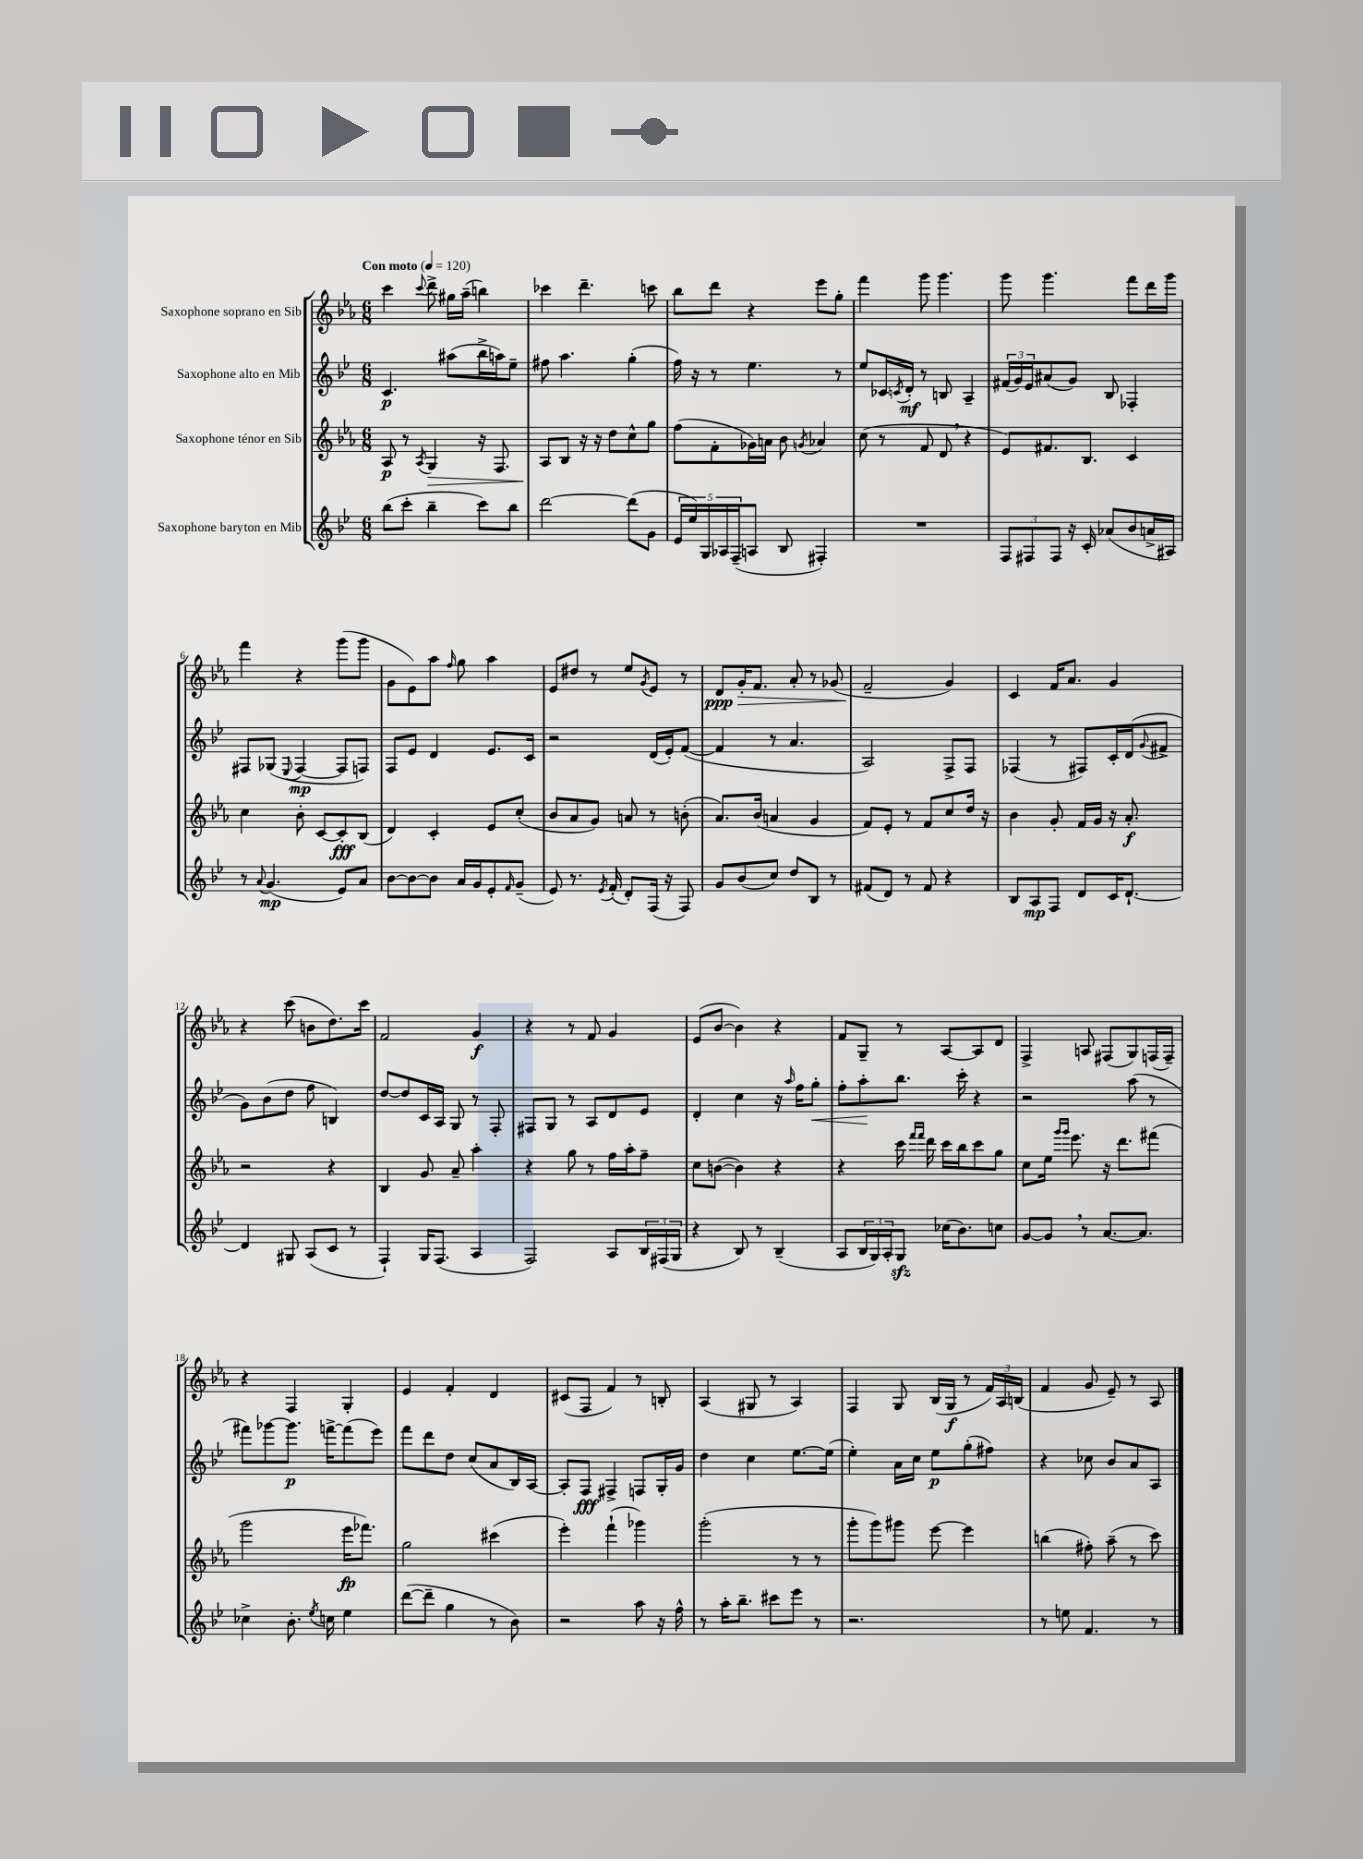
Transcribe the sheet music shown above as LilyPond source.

<<
\new StaffGroup <<
\new Staff = "s0" \with { instrumentName = "Saxophone soprano en Sib" } {
    \clef treble \key ees \major \numericTimeSignature \time 6/8 \tempo "Con moto" 4 = 120
    c'''4 \appoggiatura { c'''8 } d'''8-> gis''16 aes''16--( b''4) |
    ces'''4 d'''4.-- c'''8 |
    bes''8 d'''8 r4 ees'''8 g''8-. |
    f'''4 g'''8 g'''4. |
    g'''8 g'''4. f'''8 d'''16 g'''16 |
    f'''4 r4 g'''8( g'''8 |
    g'8 ees'8) aes''8 \grace { f''16 } g''8 aes''4 |
    ees'8 dis''8 r8 ees''8 \acciaccatura { g'8 } ees'8 r8 |
    d'8\ppp g'16-.\> f'8. aes'8-. r8 ges'8( |
    f'2--\! g'4) |
    c'4 f'16 aes'8. g'4 |
    r4 c'''8( b'8 d''8.) c'''16 |
    f'2 g'4\f |
    r4 r8 f'8 g'4 |
    ees'8( bes'8~ bes'4) r4 |
    f'8 g8-- r8 aes8~ aes8 d'8 |
    f4-> a8 fis8( g8) f16( f16--) |
    r4 f4 g4-. |
    ees'4 f'4-. d'4 |
    cis'8( f8 f'4) r8 b8-. |
    aes4( gis8 r8 aes4) |
    f4 g8 bes16( g16\f r8 \tuplet 3/2 { f'16) aes16 b16( } |
    f'4 g'8 ees'8--) r8 aes8 \bar "|." |
}
\new Staff = "s1" \with { instrumentName = "Saxophone alto en Mib" } {
    \clef treble \key bes \major \numericTimeSignature \time 6/8
    c'4.\p ais''8( bes''16-> a''16) ees''8-- |
    fis''8 a''4. g''4-.( |
    f''16) r16 r8 ees''4. r8 |
    ees''8 ces'16 \acciaccatura { c'8 } d'16-.\mf r8 b8 a4-- |
    \tuplet 3/2 { fis'16( g'16) ees'16 } ais'8( g'8) bes8 fes4-. |
    fis8 ges8( \appoggiatura { ees8 } fis4~\mp fis8 f8) |
    f8 ees'8 d'4 ees'8. c'16 |
    r2 d'16( ees'16-.) f'8~( |
    f'4 r8 a'4. |
    a2) f8-> f8 |
    fes4( r8 fis8) c'16-. d'16( \appoggiatura { g'8 } fis'8-> |
    g'8) bes'8( d''8 f''8 b4) |
    d''8~ d''8 c'16 a16 g8 r8 f8-. |
    fis8 g8 r8 a8 d'8 ees'8 |
    d'4-. c''4 r16 \grace { a''16 } f''16 g''8-.\< |
    f''8-. a''8-.\! bes''8. c'''16-. r4 |
    r2 a''8( r8 |
    fis'''8) ges'''8~ ges'''8.\p f'''16~-> f'''8( ees'''8) |
    f'''8 d'''8 d''8 c''8( a'8 bes16) a16~ |
    a8-. f8\fff fis4-> f8 g16-. g'16 |
    d''4 c''4 ees''8.~ ees''16( |
    ees''4-.) a'16 c''16 ees''8\p g''8-.( fis''8) |
    r4 ces''8 bes'8 a'8 a8 \bar "|." |
}
\new Staff = "s2" \with { instrumentName = "Saxophone ténor en Sib" } {
    \clef treble \key ees \major \numericTimeSignature \time 6/8
    aes8\p r8 \acciaccatura { aes8 } g4\> r16 f8. |
    aes8\! bes8 r16 r16 d''8 c''8-^ g''8 |
    f''8( f'8-. ges'16) a'16 bes'8 \acciaccatura { g'8 } aes'4 |
    c''8( r8 f'8 d'8 \breathe r4 |
    ees'8) fis'8. bes8. c'4 |
    c''4 bes'8-. c'8~ c'8-.\fff bes8( |
    d'4) c'4-. ees'8 c''8-.( |
    bes'8 aes'8 g'8) a'8 r8 b'8-.( |
    aes'8.) bes'16( a'4 g'4 |
    f'8) ees'8-. r8 f'8 c''8 d''16 r16 |
    bes'4 g'8-. f'16 g'16 r16 aes'8.-.\f |
    r2 r4 |
    bes4 g'8 aes'8-- aes''4-. |
    r4 g''8 r8 f''16 aes''16-. f''8-- |
    c''8 b'8~( b'4) r4 |
    r4 c'''16 \grace { f'''16 f'''16 } d'''16 c'''16 bes''16 c'''8 g''8 |
    c''8 ees''16 \grace { g'''16 g'''16 } ees'''8. r16 d'''8. fis'''8( |
    g'''2 ees'''16\fp fes'''8.) |
    g''2 cis'''4( |
    ees'''4-.) f'''4-!( ges'''4) |
    g'''2-.( r8 r8 |
    g'''8-. g'''8) gis'''8 ees'''8~ ees'''4 |
    b''4( fis''8-.) aes''8--( r8 c'''8) \bar "|." |
}
\new Staff = "s3" \with { instrumentName = "Saxophone baryton en Mib" } {
    \clef treble \key bes \major \numericTimeSignature \time 6/8
    bes''8( c'''8-. bes''4-- c'''8) bes''8 |
    d'''2~ d'''8( g'8 |
    \tuplet 5/4 { ees'16 ees''16) g16 aes16 f16--( } a8 bes8 fis4-.) |
    R2. |
    \tuplet 3/2 { f8 fis8 fis8 } r16 c'16-. aes'8( bes'8 a'16-> ais16) |
    r8 \appoggiatura { a'8 } g'4.\mp( ees'8) a'8 |
    bes'8~ bes'8~ bes'8 a'16 g'16 ees'8-. \grace { f'16 } g'8--( |
    ees'8) r8. \acciaccatura { ees'8 } f'16-.( d'8-.) f16( r16 f8) |
    g'8 bes'8( c''8) d''8 bes8 r8 |
    fis'8( d'8) r8 fis'8 r4 |
    bes8 a8\mp f8 d'8 c'16 d'8.~-! |
    d'4 gis8 a8( c'8 r8 |
    f4-!) g16 f8.( a4 |
    f2) a8 \tuplet 3/2 { bes16 fis16( g16 } |
    r4 bes8) r8 bes4--( |
    a8 \tuplet 3/2 { bes16 g16) a16-. } g8\sfz ces''16( bes'8.) c''8 |
    g'8~ g'8 \breathe r8 a'8.~ a'8. |
    ces''4-> bes'8.-. \acciaccatura { ees''8 } c''16 ees''4 |
    d'''8~( d'''8-- g''4 r8 bes'8) |
    r2 a''8 r16 f''16-^ |
    r8 a''16-. bes''8.-- cis'''8 ees'''8 r8 |
    r2. |
    r8 e''8 f'4. r8 \bar "|." |
}
>>
>>
